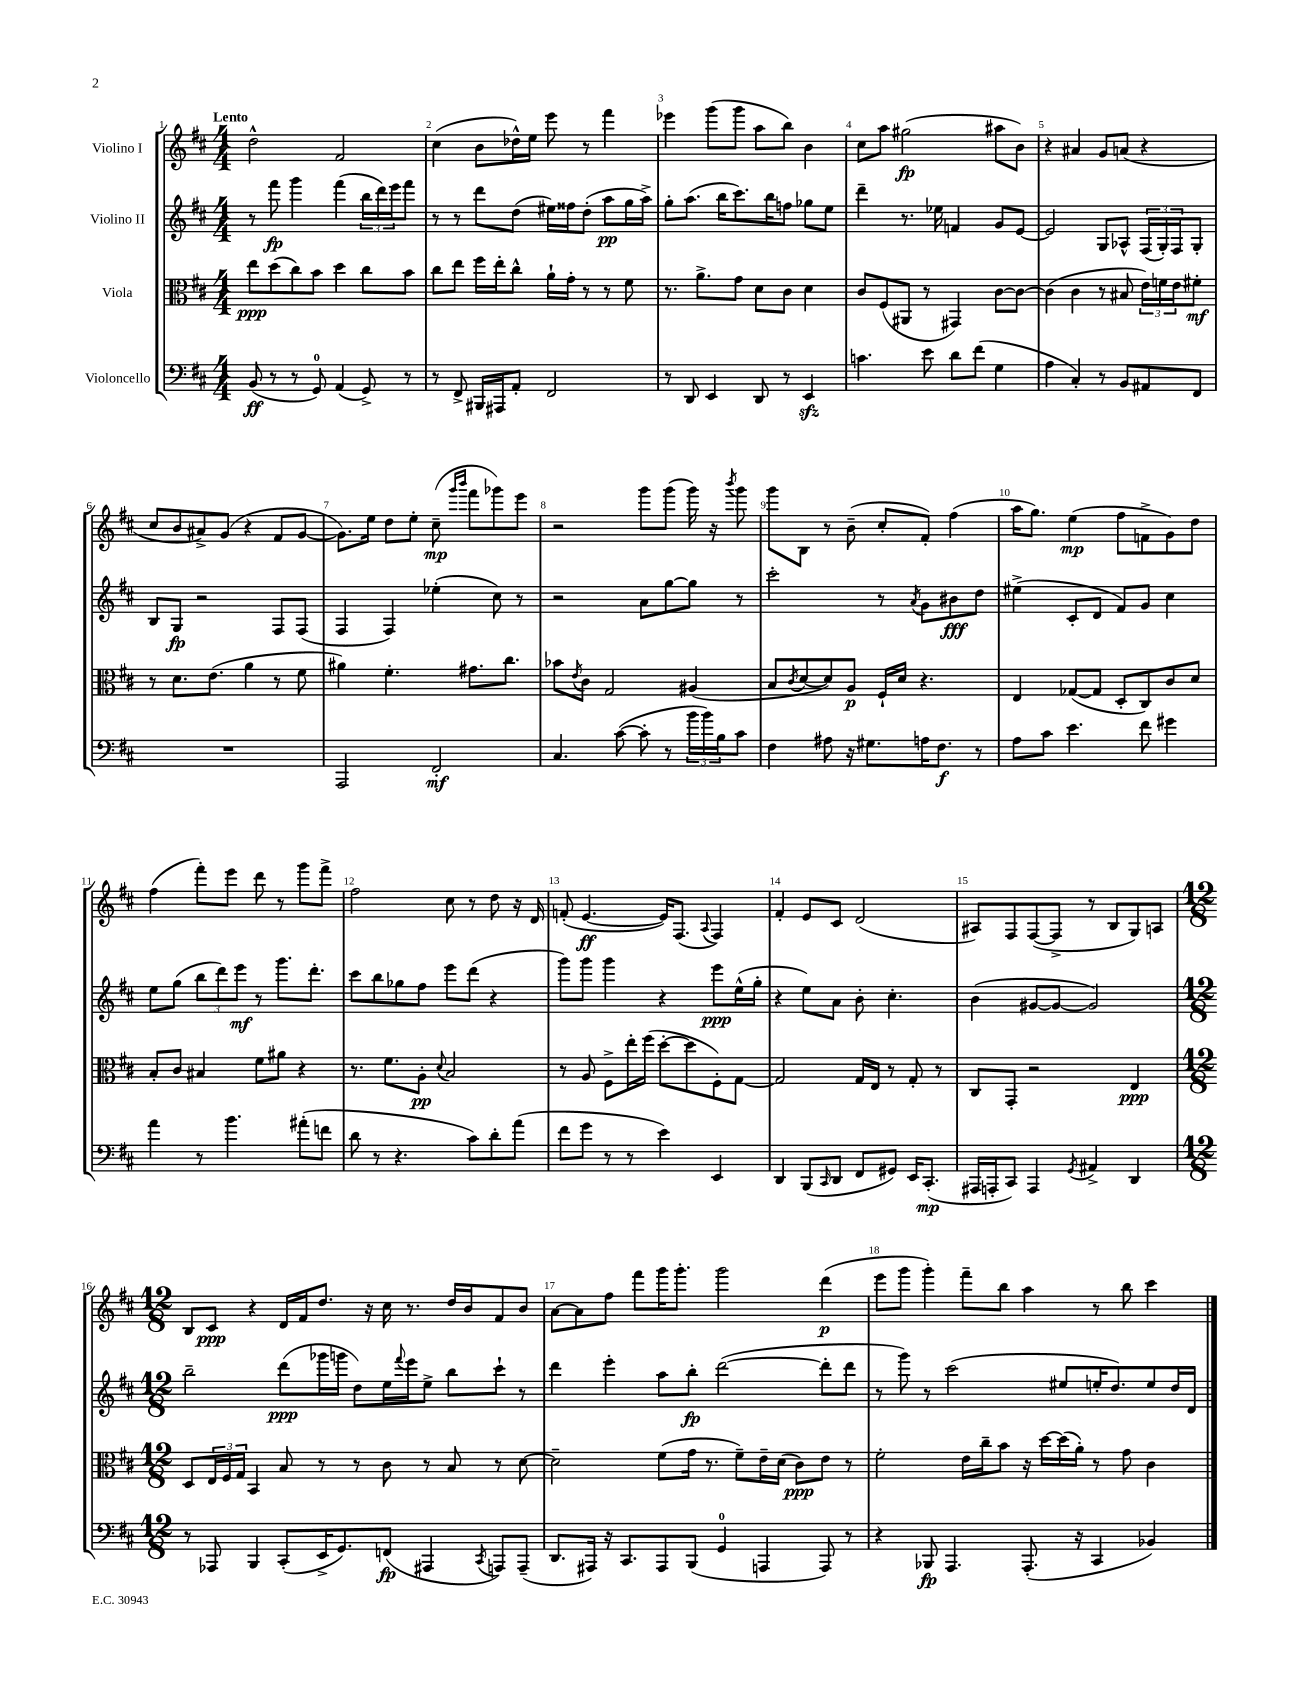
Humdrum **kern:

**kern	**dynam	**kern	**dynam	**kern	**dynam	**kern	**dynam
*part4	*part4	*part3	*part3	*part2	*part2	*part1	*part1
*staff4	*staff4	*staff3	*staff3	*staff2	*staff2	*staff1	*staff1
*I"Violoncello	*	*I"Viola	*	*I"Violino II	*	*I"Violino I	*
*clefF4	*	*clefC3	*	*clefG2	*	*clefG2	*
*k[f#c#]	*	*k[f#c#]	*	*k[f#c#]	*	*k[f#c#]	*
*M4/4	*	*M4/4	*	*M4/4	*	*M4/4	*
=1	=1	=1	=1	=1	=1	=1	=1
!	!	!	!	!	!	!LO:TX:a:B:t=Lento	!
(8BB/	ff	8ee\L	ppp	8r	.	2dd^^\	.
8r	.	(8dd\	.	8fff#\	fp	.	.
8r	.	8cc#\)	.	4ggg\	.	.	.
8GG/)	.	8b\J	.	.	.	.	.
(4AA/	.	4dd\	.	(4fff#\	.	2f#/	.
8GG^/)	.	8cc#\L	.	24bb\LL	.	.	.
.	.	.	.	24ddd\)	.	.	.
.	.	.	.	24eee\J	.	.	.
8r	.	8b\J	.	8fff#\J	.	.	.
=2	=2	=2	=2	=2	=2	=2	=2
8r	.	8cc#\L	.	8r	.	(4cc#\	.
8FF#^/	.	8ee\J	.	8r	.	.	.
16BBB#X/LL	.	16ff#\LL	.	8ddd\L	.	8b\L	.
16AAA#X/J	.	16ee'\J	.	.	.	.	.
8AA'/J	.	8cc#^^\J	.	(8dd\J	.	16dd-X^^\L)	.
.	.	.	.	.	.	16ee\JJ	.
2FF#/	.	16a`\LL	.	16ee#X\LL)	.	8eee\	.
.	.	16g'\JJ	.	16ff##X\J	.	.	.
.	.	8r	.	(8dd'\J	.	8r	.
.	.	8r	.	8aa\L	pp	4fff#\	.
.	.	8f#\	.	16gg\L	.	.	.
.	.	.	.	16aa^\JJ)	.	.	.
=3	=3	=3	=3	=3	=3	=3	=3
8r	.	8.r	.	8gg'\L	.	4eee-X\	.
8DD/	.	.	.	(8.aa\J	.	.	.
.	.	8.a^\L	.	.	.	.	.
4EE/	.	.	.	.	.	(8ggg\L	.
.	.	.	.	16bb\KL	.	.	.
.	.	8g\J	.	8.ccc#\)	.	8ggg\J	.
8DD/	.	8d\L	.	.	.	8aa\L	.
.	.	.	.	16bb\K	.	.	.
8r	.	8c#\J	.	8ffn\J	.	8bb\J)	.
4EEzz/	.	4d\	.	8gg-X\L	.	4b\	.
.	.	.	.	8ee\J	.	.	.
=4	=4	=4	=4	=4	=4	=4	=4
4.cn\	.	8c#/L	.	4ddd~\	.	8cc#\L	.
.	.	(8F#/	.	.	.	8aa\J	.
.	.	8AA#X/J	.	8.r	.	(2gg#X\	fp
8e\	.	8r	.	.	.	.	.
.	.	.	.	16ee-X\	.	.	.
8d\L	.	4GG#X/)	.	4fn/	.	.	.
(8f#\J	.	.	.	.	.	.	.
4G\	.	[8c#\L	.	8g/L	.	8aa#X\L	.
.	.	8c#\J_	.	[8e/J	.	8b\J)	.
=5	=5	=5	=5	=5	=5	=5	=5
4A\	.	(4c#\]	.	2e/]	.	4r	.
4C#'/)	.	4c#\	.	.	.	4a#X/	.
8r	.	8r	.	8G/L	.	8g/L	.
8BB/L	.	8B#X/	.	8A-X^^/J	.	(8an/J	.
8AA#X/	.	24e\LL)	.	(24F#/LL	.	4r	.
.	.	24fn\	.	24G'/)	.	.	.
.	.	24e\J	.	24F#/J	.	.	.
8FF#/J	.	8f#X'\J	mf	8G'/J	.	.	.
!!LO:LB:g=z
=6	=6	=6	=6	=6	=6	=6	=6
1r	.	8r	.	8B/L	.	8cc#/L	.
.	.	8.d\L	.	8G/J	fp	8b/	.
.	.	.	.	2r	.	8a#X^/)	.
.	.	(8.e\J	.	.	.	.	.
.	.	.	.	.	.	(8g/J	.
.	.	4a\	.	.	.	4r	.
.	.	8r	.	8F#/L	.	8f#/L	.
.	.	8f#\	.	(8F#/J	.	[8g/J	.
=7	=7	=7	=7	=7	=7	=7	=7
2AAA/	.	4a#X\)	.	4F#/	.	8.g\L])	.
.	.	.	.	.	.	16ee\Jk	.
.	.	4.f#'\	.	4F#/)	.	8dd\L	.
.	.	.	.	.	.	8ee'\J	.
2FF#'/	mf	.	.	(4ee-X'\	.	(8cc#~\	mp
.	.	.	.	.	.	16qqggg/LL	.
.	.	.	.	.	.	16qqbbb/JJ	.
.	.	8.g#X\L	.	.	.	8fff#\L	.
.	.	.	.	8cc#\)	.	8ggg-X\)	.
.	.	8.cc#\J	.	.	.	.	.
.	.	.	.	8r	.	8eee\J	.
=8	=8	=8	=8	=8	=8	=8	=8
4.C#/	.	8b-X\L	.	2r	.	2r	.
.	.	8qe/	.	.	.	.	.
.	.	8c#\J	.	.	.	.	.
.	.	2G/	.	.	.	.	.
([8c#\	.	.	.	.	.	.	.
8c#'\]	.	.	.	8a\L	.	8ggg\L	.
8r	.	.	.	[8gg\	.	(8ggg\J	.
24b\LL	.	(4A#X/	.	8gg\J]	.	16ggg\)	.
24b\)	.	.	.	.	.	.	.
.	.	.	.	.	.	16r	.
24B\J	.	.	.	.	.	.	.
.	.	.	.	.	.	8qbbb/	.
8c#\J	.	.	.	8r	.	8ggg\	.
=9	=9	=9	=9	=9	=9	=9	=9
4F#\	.	8B/L	.	2ccc#'\	.	8ggg\L	.
.	.	8qc#/	.	.	.	.	.
.	.	[8d/	.	.	.	8B\J	.
8A#X\	.	8d/])	.	.	.	8r	.
16r	.	8A/J	p	.	.	(8b~\	.
8.G#X\L	.	.	.	.	.	.	.
.	.	16F#`/LL	.	8r	.	8cc#'/L	.
.	.	16d/JJ	.	.	.	.	.
.	.	.	.	8qa/	.	.	.
16An\K	.	4.r	.	8g\L	.	8f#'/J)	.
8.F#\J	f	.	.	.	.	.	.
.	.	.	.	8b#X\	fff	(4ff#\	.
8r	.	.	.	8dd\J	.	.	.
=10	=10	=10	=10	=10	=10	=10	=10
8A\L	.	4E/	.	(4ee#X^\	.	16aa\KL	.
.	.	.	.	.	.	8.gg\J)	.
8c#\J	.	.	.	.	.	.	.
4.e\	.	([8G-X/L	.	8c#'/L	.	(4ee\	mp
.	.	8G-/J]	.	8d/J	.	.	.
.	.	8D'/L	.	8f#/L)	.	8ff#\L	.
8f#\	.	8C#/)	.	8g/J	.	8fn^\	.
4g#X\	.	8c#/	.	4cc#\	.	8g\)	.
.	.	8d/J	.	.	.	8dd\J	.
!!LO:LB:g=z
=11	=11	=11	=11	=11	=11	=11	=11
4a\	.	8B'/L	.	8ee\L	.	(4ff#\	.
.	.	8c#/J	.	(8gg\J	.	.	.
8r	.	4B#X/	.	12bb\L	.	8fff#'\L)	.
.	.	.	.	12ddd\)	.	.	.
4.b\	.	.	.	.	.	8eee\J	.
.	.	.	.	12eee\J	mf	.	.
.	.	8f#\L	.	8r	.	8ddd\	.
.	.	8a#X\J	.	8.ggg\L	.	8r	.
(8a#X'\L	.	4r	.	.	.	8ggg\L	.
.	.	.	.	8.ddd'\J	.	.	.
8fn\J	.	.	.	.	.	8fff#^\J	.
=12	=12	=12	=12	=12	=12	=12	=12
8d\	.	8.r	.	8ccc#\L	.	2ff#\	.
8r	.	.	.	8bb\	.	.	.
.	.	8.f#\L	.	.	.	.	.
4.r	.	.	.	8gg-X\	.	.	.
.	.	8A'\J	pp	8ff#\J	.	.	.
.	.	8qqd/	.	.	.	.	.
.	.	2B/	.	8eee\L	.	8cc#\	.
8c#\L)	.	.	.	(8ddd\J	.	8r	.
8d'\	.	.	.	4r	.	8dd\	.
(8a\J	.	.	.	.	.	16r	.
.	.	.	.	.	.	16d/	.
=13	=13	=13	=13	=13	=13	=13	=13
8f#\L	.	8r	.	8ggg\L)	.	(8fn'/	.
8g\J	.	8A/	.	8ggg\J	.	[4.e/	ff
8r	.	8F#^\L	.	4ggg\	.	.	.
8r	.	16ee'\L	.	.	.	.	.
.	.	(16ff#\JJ	.	.	.	.	.
4e\)	.	[8dd'\L	.	4r	.	16e/KL])	.
.	.	.	.	.	.	(8.F#/J	.
.	.	8dd\]	.	.	.	.	.
.	.	.	.	.	.	8qqA/	.
4EE/	.	8F#'\)	.	8eee\L	ppp	4F#/)	.
.	.	[8G\J	.	(16ee^^\L	.	.	.
.	.	.	.	16gg'\JJ	.	.	.
=14	=14	=14	=14	=14	=14	=14	=14
4DD/	.	2G/]	.	4r	.	4f#'/	.
(8BBB/L	.	.	.	8ee\L)	.	8e/L	.
16qqCC#/	.	.	.	.	.	.	.
8DD/J	.	.	.	8a\J	.	8c#/J	.
8FF#/L	.	16G/LL	.	8b'\	.	(2d/	.
.	.	16E/JJ	.	.	.	.	.
8GG#X/J)	.	8r	.	4.cc#'\	.	.	.
16EE/KL	.	8G'/	.	.	.	.	.
(8.CC#'/J	mp	.	.	.	.	.	.
.	.	8r	.	.	.	.	.
=15	=15	=15	=15	=15	=15	=15	=15
16AAA#X/LL	.	8C#/L	.	(4b\	.	8A#X/L)	.
16AAAn'/J	.	.	.	.	.	.	.
8CC#/J)	.	8GG'/J	.	.	.	8F#/	.
4AAA/	.	2r	.	[8g#X/L	.	([8F#/	.
.	.	.	.	8g#/J_	.	8F#^/J]	.
8qGG/	.	.	.	.	.	.	.
4AA#X^/	.	.	.	2g#/])	.	8r	.
.	.	.	.	.	.	8B/L	.
4DD/	.	4E/	ppp	.	.	8G/)	.
.	.	.	.	.	.	8An/J	.
!!LO:LB:g=z
=16	=16	=16	=16	=16	=16	=16	=16
*M12/8	*	*M12/8	*	*M12/8	*	*M12/8	*
8r	.	8D/L	.	2bb~\	.	8B/L	.
8AAA-X/	.	24E/L	.	.	.	8c#/J	ppp
.	.	24F#/	.	.	.	.	.
.	.	24G/JJ	.	.	.	.	.
4BBB/	.	4BB/	.	.	.	4r	.
(8CC#'/L	.	8B/	.	(8ddd\L	ppp	16d/LL	.
.	.	.	.	.	.	16f#/J	.
16EE^/K	.	8r	.	16ggg-X\L	.	8.dd/J	.
8.GG/)	.	.	.	16gggn\JJ	.	.	.
.	.	8r	.	8dd\L)	.	.	.
.	.	.	.	.	.	16r	.
(8FFn/J	fp	8c#\	.	16ee\L	.	16cc#\	.
.	.	.	.	8qqfff#/	.	.	.
.	.	.	.	16eee\J	.	8.r	.
4AAA#X/	.	8r	.	8ee^\J	.	.	.
.	.	8B/	.	8bb\L	.	16dd/LL	.
.	.	.	.	.	.	16b/J	.
8qCC#/	.	.	.	.	.	.	.
8AAAn/L)	.	8r	.	8ccc#`\J	.	8f#/	.
(8AAA~/J	.	[8d\	.	8r	.	8b/J	.
=17	=17	=17	=17	=17	=17	=17	=17
8.DD/L	.	2d~\]	.	4ddd\	.	[8a\L	.
.	.	.	.	.	.	8a\]	.
16AAA#X/Jk)	.	.	.	.	.	.	.
16r	.	.	.	4eee'\	.	8ff#\J	.
8.CC#/L	.	.	.	.	.	.	.
.	.	.	.	.	.	8fff#\L	.
8AAA#/	.	(8f#\L	.	8aa\L	.	16ggg\K	.
.	.	.	.	.	.	8.ggg'\J	.
(8BBB/J	.	16g\Jk	.	8bb'\J	fp	.	.
.	.	8.r	.	.	.	.	.
4GG/	.	.	.	([2ddd\	.	2ggg\	.
.	.	8f#~\L)	.	.	.	.	.
4AAAn/	.	16e~\L	.	.	.	.	.
.	.	(16d\JJ	.	.	.	.	.
.	.	8c#\L)	ppp	.	.	.	.
8AAA/)	.	8e\J	.	8ddd'\L]	.	(4ddd\	p
8r	.	8r	.	8ddd\J	.	.	.
=18	=18	=18	=18	=18	=18	=18	=18
4r	.	2f#'\	.	8r	.	8eee\L	.
.	.	.	.	8ggg\)	.	8ggg\J	.
8BBB-X/	fp	.	.	8r	.	4ggg'\)	.
4.AAA/	.	.	.	(2ccc#\	.	.	.
.	.	16e\LL	.	.	.	8fff#~\L	.
.	.	16cc#~\J	.	.	.	.	.
.	.	8b\J	.	.	.	8bb\J	.
(8.AAA'/	.	16r	.	.	.	4aa\	.
.	.	[16dd\LL	.	.	.	.	.
.	.	(16dd\]	.	8ee#X/L	.	.	.
16r	.	16a'\JJ)	.	.	.	.	.
4CC#/	.	8r	.	16een'/K	.	8r	.
.	.	.	.	8.dd/)	.	.	.
.	.	8g\	.	.	.	8bb\	.
4BB-X/)	.	4c#\	.	8ee/	.	4ccc#\	.
.	.	.	.	16dd/L	.	.	.
.	.	.	.	16d/JJ	.	.	.
==	==	==	==	==	==	==	==
*-	*-	*-	*-	*-	*-	*-	*-
